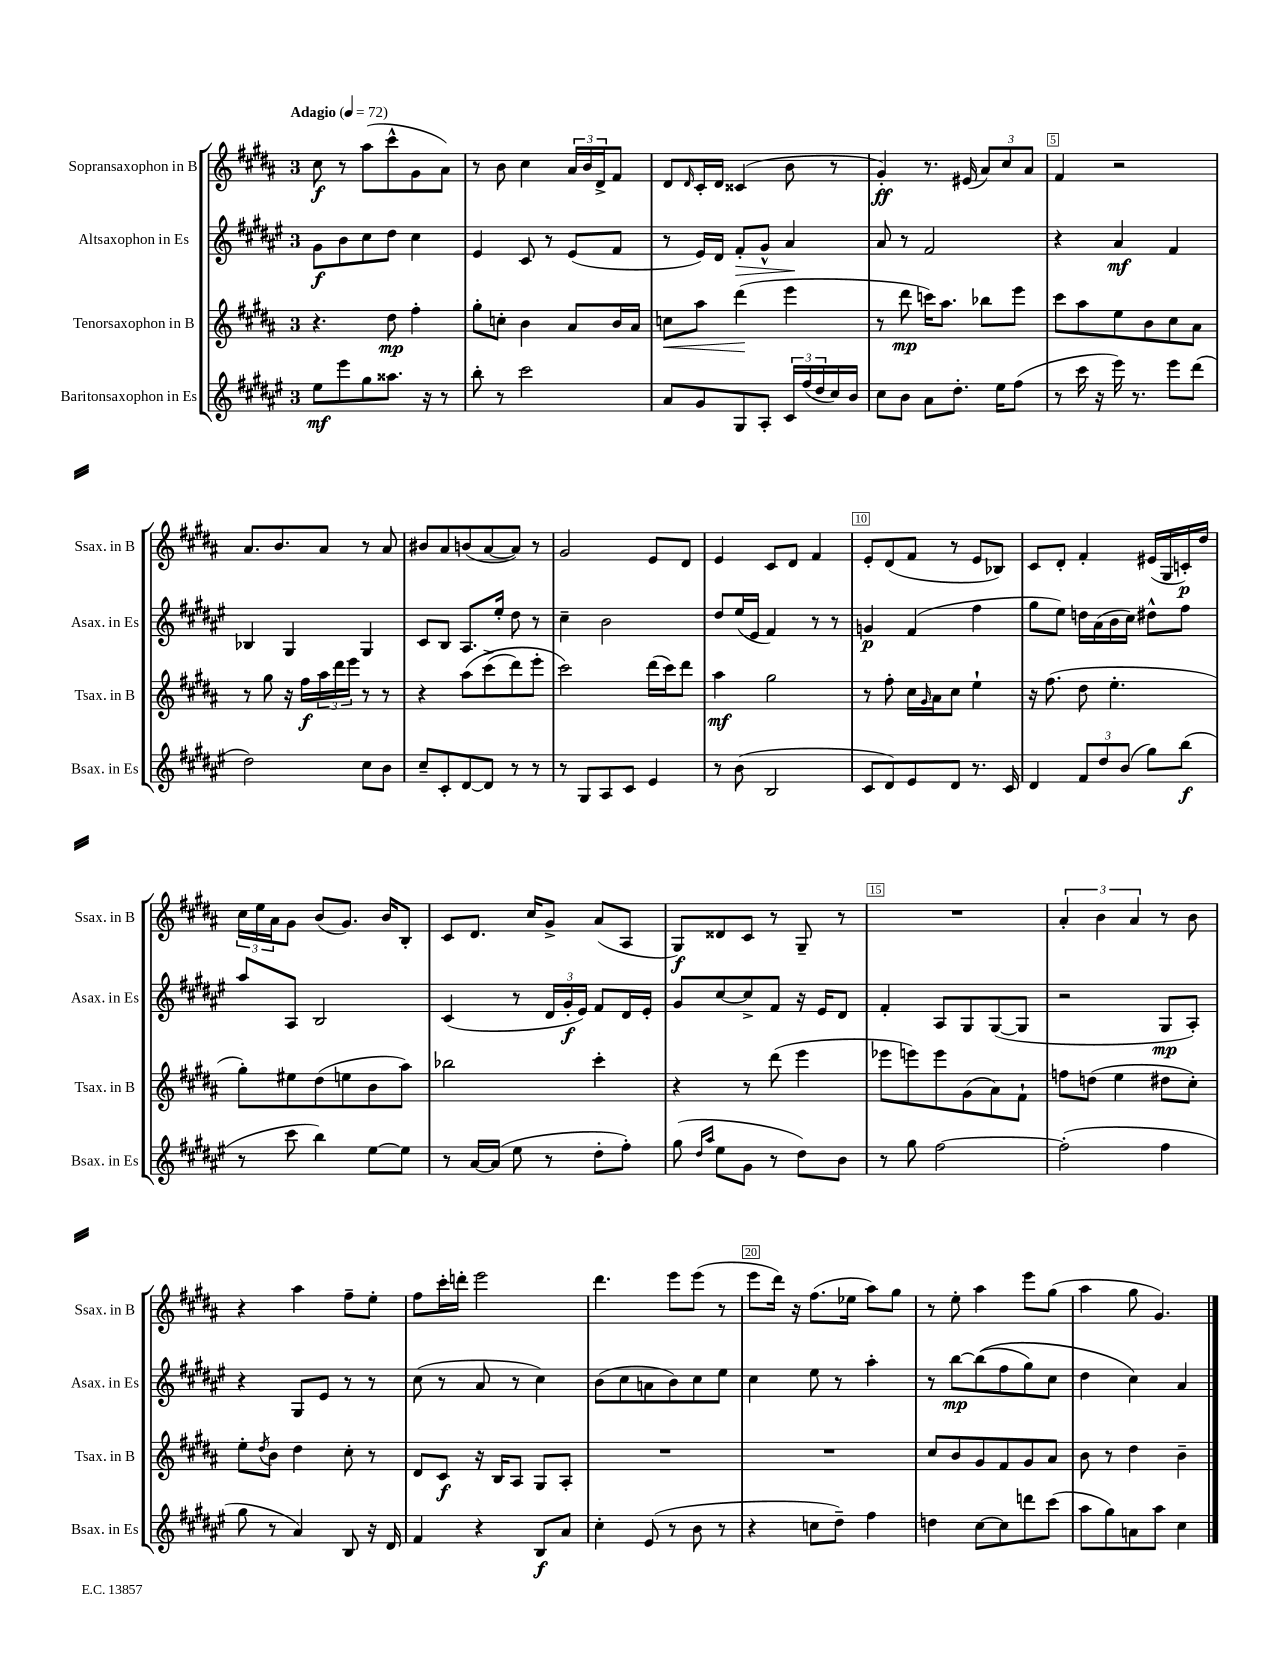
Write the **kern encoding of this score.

**kern	**kern	**kern	**kern
*staff4	*staff3	*staff2	*staff1
*clefG2	*clefG2	*clefG2	*clefG2
*k[f#c#g#d#a#e#]	*k[f#c#g#d#a#]	*k[f#c#g#d#a#e#]	*k[f#c#g#d#a#]
*M3/4	*M3/4	*M3/4	*M3/4
*MM72	*MM72	*MM72	*MM72
8ee#\L	4.r	8g#\L	8cc#\
8eee#\	.	8b\	8r
8gg#\	.	8cc#\	(8aa#\L
8.aa##\J	8dd#\	8dd#\J	8ccc#^^\
.	4ff#'\	4cc#\	8g#\
16r	.	.	.
8r	.	.	8a#\J)
=	=	=	=
8bb'\	8gg#'\L	4e#/	8r
8r	8cc'\J	.	8b\
2ccc#\	4b\	8c#/	4cc#\
.	.	8r	.
.	8a#/L	(8e#/L	24a#/LL
.	.	.	24b/
.	.	.	24d#^/J
.	16b/L	8f#/J	8f#/J
.	16a#/JJ	.	.
=	=	=	=
8a#/L	8cc\L	8r	8d#/L
.	.	.	16qqd#/
8g#/	8aa#\J	16e#/LL)	16c#'/L
.	.	16d#/JJ	16d#/JJ
8G#/	(4ddd#\	8f#'/L	(4c##/
8A#'/J	.	8g#^^/J	.
24c#/LL	4eee\	4a#/	8b\
(24ff#/	.	.	.
24dd#/	.	.	.
16cc#/)	.	.	8r
16b/JJ	.	.	.
=	=	=	=
8cc#\L	8r	8a#/	4g#'/)
8b\J	8ddd#\	8r	.
8a#\L	16ccc\LK)	2f#/	8.r
.	8.aa#\J	.	.
8.dd#'\J	.	.	.
.	.	.	(16e#/
.	8bb-\L	.	12a#/L)
16ee#\LK	.	.	.
.	.	.	12cc#/
(8ff#\J	8eee\J	.	.
.	.	.	12a#/J
=	=	=	=
8r	8ccc#\L	4r	4f#/
16ccc#\	8aa#\	.	.
16r	.	.	.
16eee#\)	8ee\	4a#/	2r
8.r	.	.	.
.	8b\	.	.
8eee#\L	8cc#\	4f#/	.
(8ddd#\J	8a#\J	.	.
=	=	=	=
2dd#\)	8r	4B-/	8.a#/L
.	8gg#\	.	.
.	.	.	8.b/
.	16r	4G#/	.
.	16ff#\LL	.	.
.	24aa#\	.	8a#/J
.	24ddd#\	.	.
.	24eee\JJ	.	.
8cc#\L	8r	4G#/	8r
8b\J	8r	.	8a#/
=	=	=	=
8cc#~/L	4r	8c#/L	8b#/L
8c#'/	.	8B/J	8a#/
[8d#/	&(8aa#\L	8.A#/L	(8b/
8d#/]J	(8ccc#^\	.	[8a#/
.	.	16ee#'/Jk	.
8r	8ddd#\)	8dd#\	8a#/]J)
8r	8eee'\J	8r	8r
=	=	=	=
8r	2ccc#\&)	4cc#~\	2g#/
8G#/L	.	.	.
8A#/	.	2b\	.
8c#/J	.	.	.
4e#/	(16ddd#\LL	.	8e/L
.	16ccc#\J)	.	.
.	8ddd#\J	.	8d#/J
=	=	=	=
8r	4aa#\	8dd#/L	4e/
(8b\	.	(16ee#/L	.
.	.	16e#/JJ	.
2B/	2gg#\	4f#/)	8c#/L
.	.	.	8d#/J
.	.	8r	4f#/
.	.	8r	.
=	=	=	=
8c#/L	8r	4g/	8e'/L
8d#/)	8ff#'\	.	(8d#/
8e#/	16cc#\LL	(4f#/	8f#/J
.	16qqg#/	.	.
.	16a#\J	.	.
8d#/J	8cc#\J	.	8r
8.r	4ee`\	4ff#\	8e/L
.	.	.	8B-/J)
16c#/	.	.	.
=	=	=	=
4d#/	16r	8gg#\L	8c#/L
.	(8.ff#\	.	.
.	.	8ee#\J)	8d#'/J
12f#/L	8dd#\	16dd\LL	4f#'/
.	.	(16a#\	.
12dd#/	.	.	.
.	4.ee'\	16b\	.
(12b/J	.	.	.
.	.	16cc#\JJ)	.
8gg#\L)	.	8dd#^^\L	(16e#/LL
.	.	.	16G#/
(8bb\J	.	8ff#\J	16c'/)
.	.	.	16dd#/JJ
=	=	=	=
8r	8gg#'\L)	8aa#/L	24cc#\LL
.	.	.	24ee\
.	.	.	24a#\J
8ccc#\	8ee#\	8A#/J	8g#\J
4bb\)	(8dd#\	2B/	(8b/L
.	8ee\	.	8.g#/J)
[8ee#\L	8b\	.	.
.	.	.	16b/LK
8ee#\]J	8aa#\J)	.	8B'/J
=	=	=	=
8r	2bb-\	(4c#/	8c#/L
[16a#/LL	.	.	8.d#/J
(16a#/]JJ	.	.	.
8ee#\	.	8r	.
.	.	.	16cc#/LK
8r	.	24d#/LL	8g#^/J
.	.	24g#'/	.
.	.	24e#/JJ)	.
8dd#'\L	4ccc#'\	8f#/L	(8a#/L
8ff#'\J)	.	16d#/L	8A#/J
.	.	16e#'/JJ	.
=	=	=	=
(8gg#\	4r	8g#/L	8G#/L)
16qqdd#/LL	.	.	.
16qqaa#/JJ	.	.	.
8ee#\L	.	[8cc#/	8d##/
8g#\J	8r	8cc#^/]	8c#/J
8r	(8ddd#\	8f#/J	8r
8dd#\L)	4eee\	16r	8G#~/
.	.	16e#/LK	.
8b\J	.	8d#/J	8r
=	=	=	=
8r	8eee-\L	4f#'/	2.r
8gg#\	8eee\)	.	.
[2ff#\	8eee\	8A#/L	.
.	(8g#\	8G#/	.
.	8a#\)	([8G#/	.
.	8f#`\J	8G#/]J	.
=	=	=	=
(2ff#'\]	8ff\L	2r	6a#'/
.	(8dd\J	.	.
.	.	.	6b\
.	4ee\	.	.
.	.	.	6a#/
4ff#\	8dd#\L	8G#/L	8r
.	8cc#'\J)	8A#'/J)	8b\
=	=	=	=
8gg#\	8ee'\L	4r	4r
.	8qdd#/	.	.
8r	8b\J	.	.
4a#/)	4dd#\	8G#/L	4aa#\
.	.	8e#/J	.
8B/	8cc#'\	8r	8ff#~\L
16r	8r	8r	8ee'\J
16d#/	.	.	.
=	=	=	=
4f#/	8d#/L	(8cc#\	8ff#\L
.	8c#/J	8r	16ccc#'\L
.	.	.	16ddd'\JJ
4r	16r	8a#/	2eee\
.	16B/LK	.	.
.	8A#/J	8r	.
8B/L	8G#/L	4cc#\)	.
8a#/J	8A#'/J	.	.
=	=	=	=
4cc#'\	2.r	(8b\L	4.ddd#\
.	.	8cc#\	.
(8e#/	.	8a\	.
8r	.	8b\)	8eee\L
8b\	.	8cc#\	(8eee\J
8r	.	8ee#\J	8r
=	=	=	=
4r	2.r	4cc#\	8eee\L
.	.	.	16ddd#\Jk)
.	.	.	16r
8cc\L	.	8ee#\	(8.ff#\L
8dd#~\J)	.	8r	.
.	.	.	16ee-\Jk
4ff#\	.	4aa#'\	8aa#\L)
.	.	.	8gg#\J
=	=	=	=
4dd\	8cc#/L	8r	8r
.	8b/	[8bb\L	8ee'\
[8cc#\L	8g#/	&((8bb\]	4aa#\
8cc#\]	8f#/	8ff#\	.
8ddd\	8g#/	8gg#\)	8eee\L
(8ccc#\J	8a#/J	8cc#\J	(8gg#\J
=	=	=	=
8aa#\L	8b\	4dd#\	4aa#\
8gg#\)	8r	.	.
8a\	4dd#\	4cc#\&)	8gg#\
8aa#\J	.	.	4.g#/)
4cc#\	4b~\	4a#/	.
==	==	==	==
*-	*-	*-	*-
